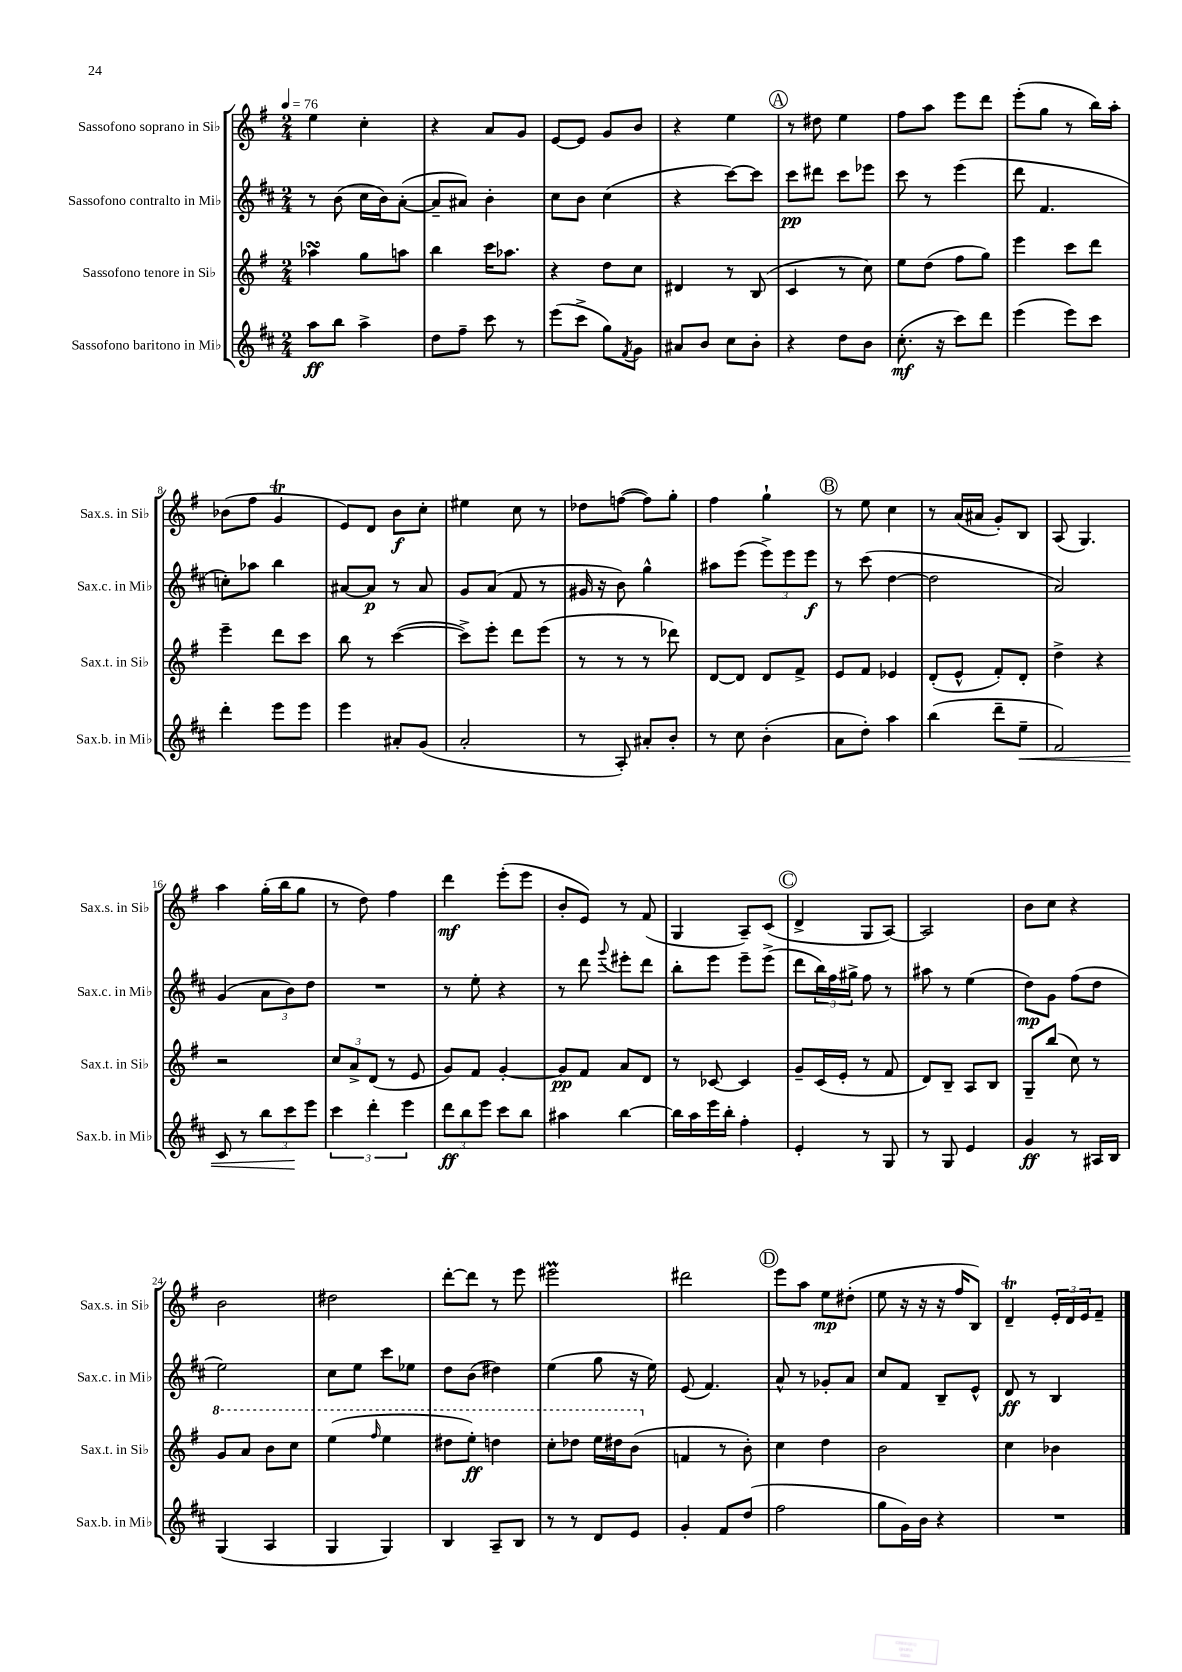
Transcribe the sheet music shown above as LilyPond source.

<<
\new StaffGroup <<
\new Staff = "s0" \with { instrumentName = "Sassofono soprano in Sib" shortInstrumentName = "Sax.s. in Sib" } {
    \clef treble \key g \major \numericTimeSignature \time 2/4 \tempo 4 = 76
    e''4 c''4-. |
    r4 a'8 g'8 |
    e'8~ e'8 g'8 b'8 |
    r4 e''4 |
    \mark \markup { \circle "A" } r8 dis''8 e''4 |
    fis''8 a''8 e'''8 d'''8 |
    e'''8-.( g''8 r8 b''16) a''16-. |
    bes'8( fis''8 g'4\trill |
    e'8) d'8 b'8\f c''8-. |
    eis''4 c''8 r8 |
    des''8 f''8~( f''8) g''8-. |
    fis''4 g''4-! |
    \mark \markup { \circle "B" } r8 e''8 c''4 |
    r8 a'16( ais'16 g'8-.) b8 |
    a8( g4.) |
    a''4 g''16-.( b''16 g''8 |
    r8 d''8) fis''4 |
    d'''4\mf e'''8-.( e'''8 |
    b'8-. e'8) r8 fis'8( |
    g4 a8--) c'8( |
    \mark \markup { \circle "C" } d'4-> g8 a8~) |
    a2 |
    b'8 c''8 r4 |
    b'2 |
    dis''2 |
    d'''8~-. d'''8 r8 e'''8 |
    eis'''2\prall |
    dis'''2 |
    \mark \markup { \circle "D" } e'''8 a''8 e''8\mp dis''8-.( |
    e''8 r16 r16 r16 fis''16 b8) |
    d'4--\trill \tuplet 3/2 { e'16-. d'16 e'16 } fis'8-- \bar "|." |
}
\new Staff = "s1" \with { instrumentName = "Sassofono contralto in Mib" shortInstrumentName = "Sax.c. in Mib" } {
    \clef treble \key d \major \numericTimeSignature \time 2/4
    r8 b'8( cis''16 b'16) a'8~-.( |
    a'8-- ais'8) b'4-. |
    cis''8 b'8 cis''4( |
    r4 cis'''8~) cis'''8 |
    \mark \markup { \circle "A" } cis'''8\pp dis'''8 cis'''8 ees'''8 |
    cis'''8 r8 e'''4( |
    d'''8 fis'4. |
    c''8-.) aes''8 b''4 |
    ais'8~ ais'8\p r8 ais'8 |
    g'8 a'8( fis'8 r8 |
    gis'16 r16 b'8) g''4-^ |
    ais''8 e'''8( \tuplet 3/2 { e'''8->) e'''8 e'''8\f } |
    \mark \markup { \circle "B" } r8 cis'''8( d''4~ |
    d''2 |
    a'2) |
    g'4( \tuplet 3/2 { a'8 b'8) d''8 } |
    R2 |
    r8 e''8-. r4 |
    r8 d'''8 \appoggiatura { g'''8 } eis'''8-. d'''8 |
    b''8-. e'''8 e'''8-- e'''8->( |
    \mark \markup { \circle "C" } d'''8 \tuplet 3/2 { b''16) fis''16 gis''16-> } fis''8 r8 |
    ais''8 r8 e''4( |
    d''8\mp) g'8 fis''8( d''8 |
    e''2) |
    cis''8 e''8 cis'''8 ees''8 |
    d''8 b'8( dis''4) |
    e''4( g''8 r16 e''16) |
    e'8( fis'4.) |
    \mark \markup { \circle "D" } a'8-^ r8 ges'8-. a'8 |
    cis''8 fis'8 b8-- e'8-^ |
    d'8\ff r8 b4 \bar "|." |
}
\new Staff = "s2" \with { instrumentName = "Sassofono tenore in Sib" shortInstrumentName = "Sax.t. in Sib" } {
    \clef treble \key g \major \numericTimeSignature \time 2/4
    aes''4\turn g''8 a''8 |
    b''4 c'''16 aes''8. |
    r4 d''8 c''8 |
    dis'4 r8 b8( |
    \mark \markup { \circle "A" } c'4 r8 c''8) |
    e''8 d''8( fis''8 g''8) |
    e'''4 c'''8 d'''8 |
    e'''4-- d'''8 c'''8 |
    b''8 r8 c'''4~( |
    c'''8->) e'''8-. d'''8 e'''8( |
    r8 r8 r8 des'''8) |
    d'8~ d'8 d'8 fis'8-> |
    \mark \markup { \circle "B" } e'8 fis'8 ees'4 |
    d'8-.( e'8-^ fis'8-.) d'8-. |
    d''4-> r4 |
    r2 |
    \tuplet 3/2 { c''8 a'8-> d'8( } r8 e'8 |
    g'8) fis'8 g'4~-. |
    g'8\pp fis'8 a'8 d'8 |
    r8 ces'8~ ces'4 |
    \mark \markup { \circle "C" } g'8-- c'16( e'16-. r8 fis'8 |
    d'8) b8-- a8 b8 |
    g8-- b''8( c''8) r8 |
    \ottava #1 g''8 a''8 b''8 c'''8 |
    e'''4( \grace { fis'''16 } e'''4 |
    dis'''8 e'''8-.\ff) d'''4 |
    c'''8-. des'''8 e'''16 dis'''16 b''8( \ottava #0 |
    f'4 r8 b'8-.) |
    \mark \markup { \circle "D" } c''4 d''4 |
    b'2 |
    c''4 bes'4 \bar "|." |
}
\new Staff = "s3" \with { instrumentName = "Sassofono baritono in Mib" shortInstrumentName = "Sax.b. in Mib" } {
    \clef treble \key d \major \numericTimeSignature \time 2/4
    a''8\ff b''8 a''4-> |
    d''8 fis''8-- cis'''8 r8 |
    e'''8( cis'''8-> g''8) \acciaccatura { fis'8 } g'8 |
    ais'8 b'8 cis''8 b'8-. |
    \mark \markup { \circle "A" } r4 d''8 b'8 |
    cis''8.-.\mf( r16 cis'''8) d'''8 |
    e'''4( e'''8) cis'''8 |
    d'''4-. e'''8 e'''8 |
    e'''4 ais'8-. g'8( |
    a'2-. |
    r8 a8-.) ais'8-. b'8-. |
    r8 cis''8 b'4-.( |
    \mark \markup { \circle "B" } a'8 d''8-.) a''4 |
    b''4( d'''8-- e''8--\< |
    fis'2) |
    cis'8 r8 \tuplet 3/2 { b''8 cis'''8\! e'''8 } |
    \tuplet 3/2 { cis'''4 d'''4-. e'''4 } |
    \tuplet 3/2 { d'''8\ff b''8 e'''8 } cis'''8 b''8 |
    ais''4 b''4~ |
    b''16 a''16 e'''16 b''16-. fis''4-. |
    \mark \markup { \circle "C" } e'4-. r8 g8 |
    r8 g8 e'4 |
    g'4\ff r8 ais16 b16 |
    g4( a4 |
    g4 g4) |
    b4 a8-- b8 |
    r8 r8 d'8 e'8 |
    g'4-. fis'8 d''8( |
    \mark \markup { \circle "D" } fis''2 |
    g''8 g'16) b'16 r4 |
    R2 \bar "|." |
}
>>
>>
